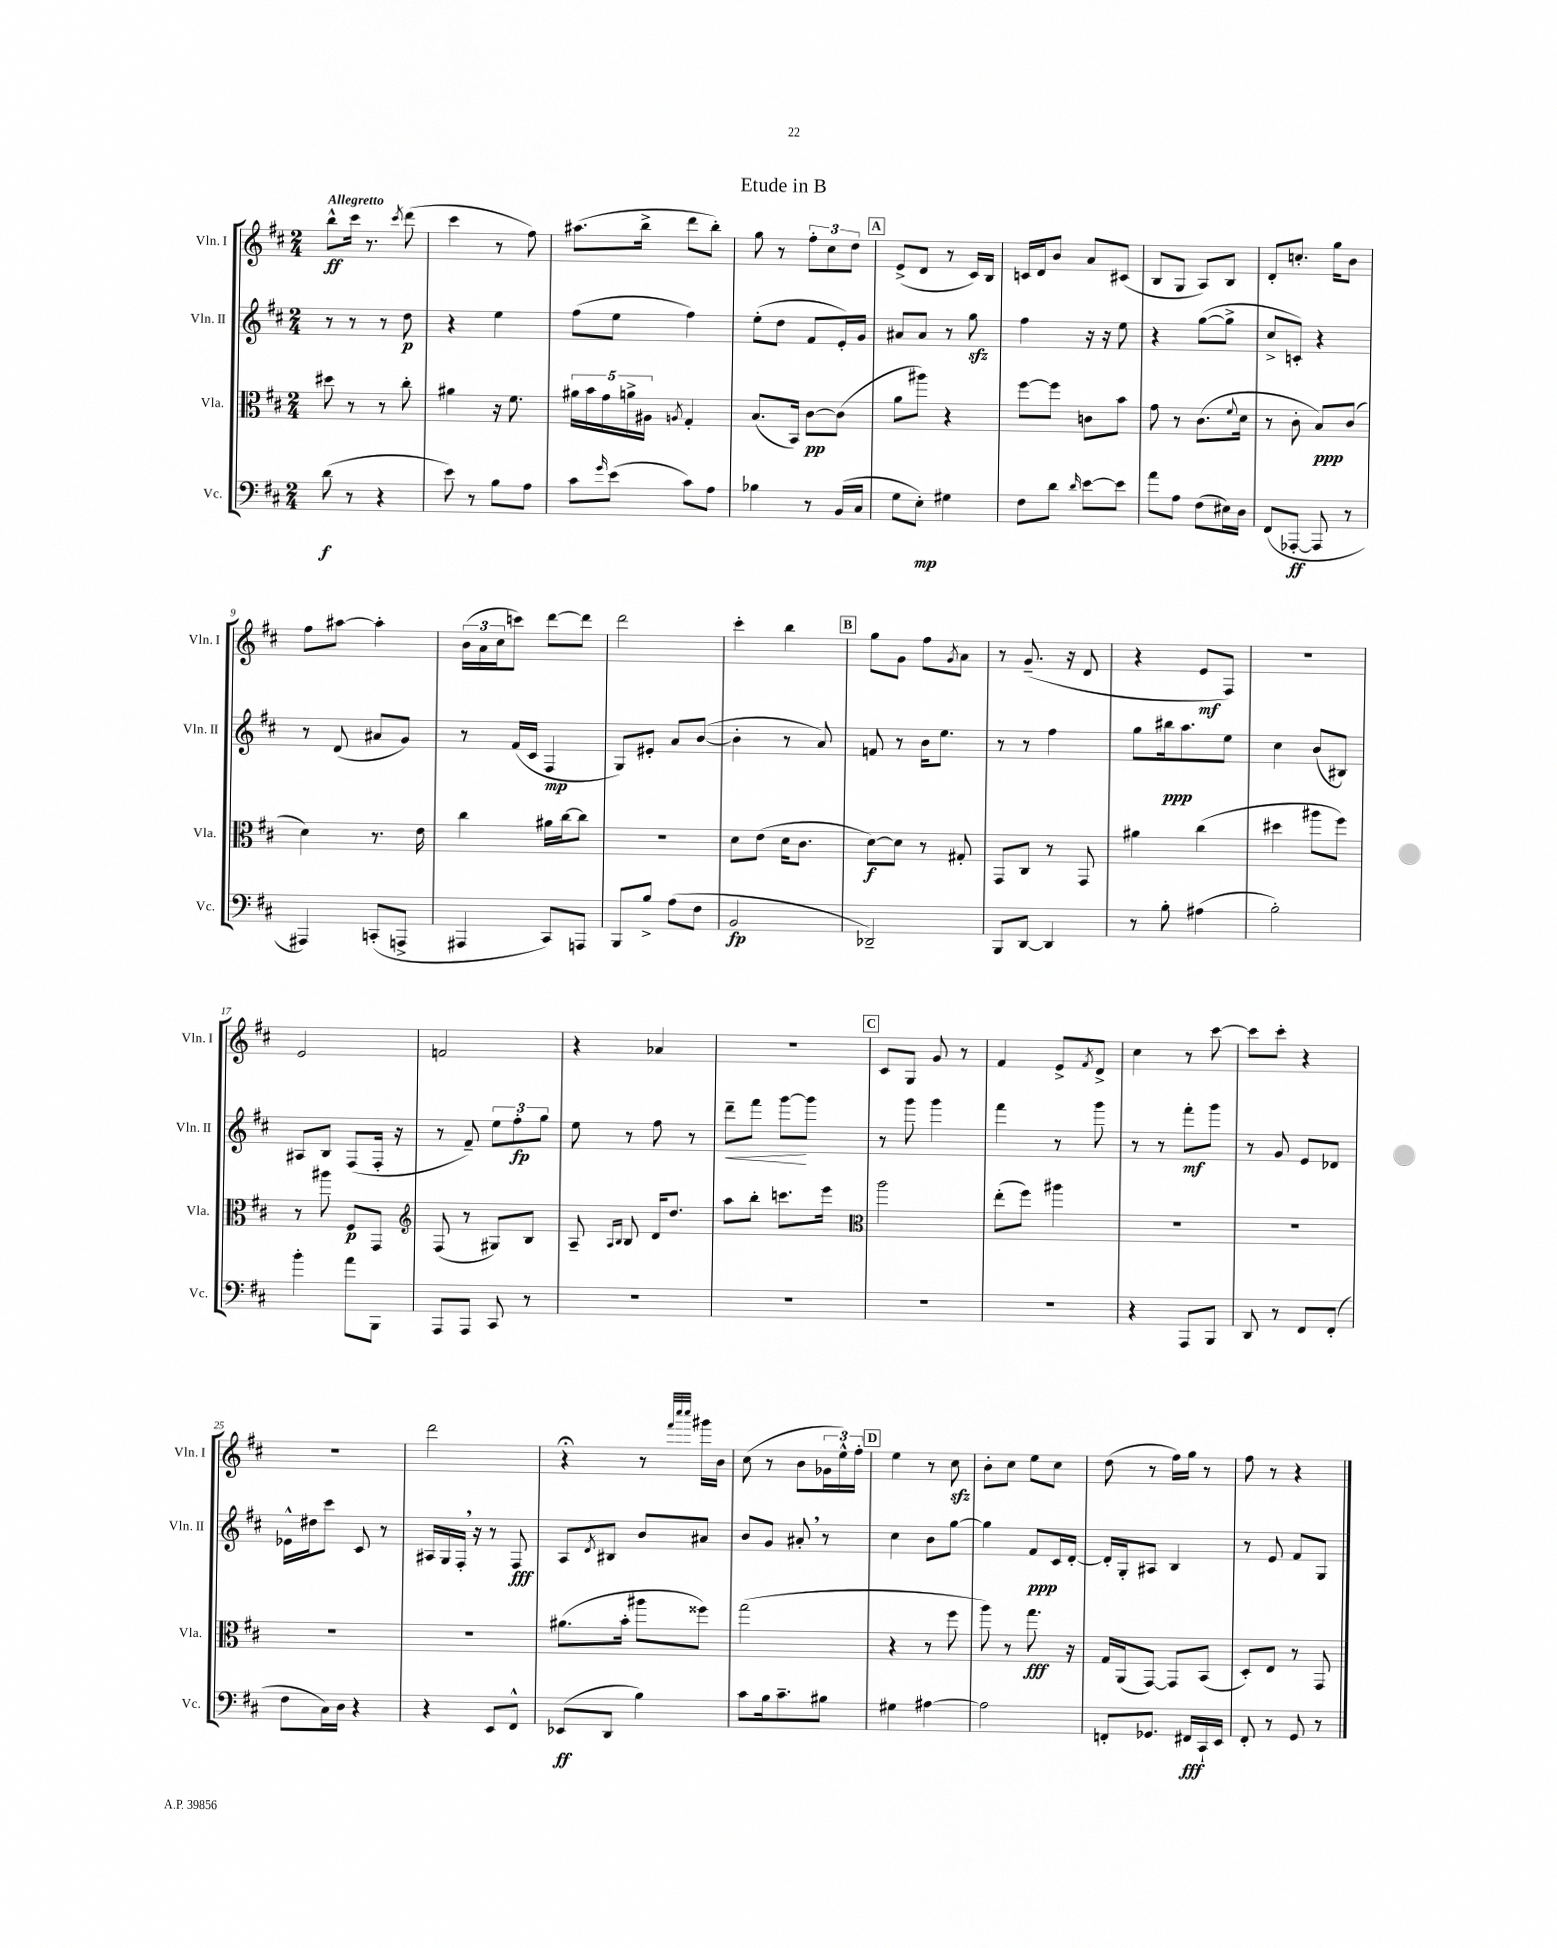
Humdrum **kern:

**kern	**kern	**kern	**kern
*staff4	*staff3	*staff2	*staff1
*clefF4	*clefC3	*clefG2	*clefG2
*k[f#c#]	*k[f#c#]	*k[f#c#]	*k[f#c#]
*M2/4	*M2/4	*M2/4	*M2/4
(8d\	8dd#\	8r	8bb^^\L
8r	8r	8r	16ccc#\Jk
.	.	.	8.r
4r	8r	8r	.
.	.	.	8qccc#/
.	8cc#'\	8dd\	(8ddd\
=	=	=	=
8e\)	4a#\	4r	4ccc#\
8r	.	.	.
8B\L	16r	4ee\	8r
.	8.f#\	.	.
8A\J	.	.	8ff#\)
=	=	=	=
8c#\L	20a#\LL	(8ff#\L	(8.aa#\L
.	20b\	.	.
.	20g\	.	.
16qqg/	.	.	.
(8e\J	.	8ee\J	.
.	20a^\	.	.
.	.	.	16bb^\Jk
.	20A#\JJ	.	.
.	8qA/	.	.
8c#\L)	4G'/	4ff#\)	8ddd\L
8A\J	.	.	8bb'\J)
=	=	=	=
4B-\	(8.B/L	(8ee'\L	8gg\
.	.	8dd\J	8r
.	16BB/Jk)	.	.
8r	[8c#\L	8f#/L	12ff#'\L
.	.	.	12cc#\
(16BB/LL	(8c#\]J	16e'/L)	.
.	.	.	12dd\J
16C#/JJ	.	16g/JJ	.
=	=	=	=
8G\L	8a\L	8a#/L	(8e^/L
8E'\J)	8aa#\J)	8a#/J	8d/J
4G#\	4r	8r	8r
.	.	8gg\	16c#/LL)
.	.	.	16B/JJ
=	=	=	=
8F#\L	[8ff#\L	4ff#\	16c/LL
.	.	.	16d/J
8d\J	8ff#\]J	.	8b/J
16qqd/	.	.	.
[8e\L	8c\L	16r	8a/L
.	.	16r	.
8e\]J	8b\J	8ee\	(8c#/J
=	=	=	=
8a\L	8g\	4r	8B/L
8A\J	8r	.	8G/J
(8F#\L	(8.c#\L	([8gg\L	8A/L)
16E#\L)	.	8gg^\]J	8B/J
.	8qqf#/	.	.
16D\JJ	16d\Jk	.	.
=	=	=	=
(8FF#/L	8r	8cc#^/L	8d'/L
[8AAA-'/J	8c#'\	8c'/J)	8.cc'/J
8AAA-/]	8B/L)	4r	.
.	.	.	16gg\LK
8r	(8c#/J	.	8b\J
=	=	=	=
4AAA#/)	4d\)	8r	8ff#\L
.	.	(8d/	[8aa#\J
(8CC'/L	8.r	8a#/L	4aa#'\]
8AAA^/J	.	8g/J)	.
.	16e\	.	.
=	=	=	=
4AAA#/	4cc#\	8r	(24b\LL
.	.	.	24a\
.	.	.	24cc#\J
.	.	(16f#/LL	8ccc\J)
.	.	16c#/JJ	.
8CC#/L)	16a#\LL	4F#/	[8ddd\L
.	[16cc#\J	.	.
8AAA/J	8cc#\]J	.	8ddd\]J
=	=	=	=
8BBB/L	2r	8G/L)	2ddd\
8B^/J	.	8e#'/J	.
(8A\L	.	8a/L	.
8F#\J	.	([8b/J	.
=	=	=	=
2BB/	8d\L	4b'\]	4ccc#'\
.	(8e\J	.	.
.	16d\LK	8r	4bb\
.	8.c#\J	.	.
.	.	8a/)	.
=	=	=	=
2DD-~/)	[8d\L)	8f/	8gg\L
.	8d\]J	8r	8g\J
.	8r	16b\LK	8ff#\L
.	.	8.ee\J	.
.	.	.	8qg/
.	8G#'/	.	8a\J
=	=	=	=
8BBB/L	8GG/L	8r	8r
[8DD/J	8C#/J	8r	(8.g~/
4DD/]	8r	4ff#\	.
.	.	.	16r
.	8GG/	.	8d/
=	=	=	=
8r	4a#\	8gg\L	4r
8B'\	.	16bb#\k	.
.	.	8.aa\	.
(4A#\	(4cc#\	.	8e/L
.	.	8ee\J	8F#/J)
=	=	=	=
2B'\)	4dd#\	4cc#\	2r
.	8aa#\L	(8b/L	.
.	8ff#\J)	8B#/J)	.
=	=	=	=
4b'\	8r	8A#/L	2e/
.	8aa#\	8B/J	.
8a\L	8F#/L	(8F#/L	.
8BBB\J	8GG/J	16F#'/Jk	.
.	.	16r	.
=	=	=	=
*	*clefG2	*	*
8AAA/L	(8F#/	8r	2f/
8AAA/J	8r	8f#~/)	.
8CC#/	8G#/L)	12ee\L	.
.	.	12ff#'\	.
8r	8B/J	.	.
.	.	12gg\J	.
=	=	=	=
2r	8A~/	8ee\	4r
.	16qqA/LL	.	.
.	16qqB/JJ	.	.
.	8B/	8r	.
.	16d/LK	8ff#\	4a-/
.	8.dd/J	.	.
.	.	8r	.
=	=	=	=
2r	8aa\L	8ddd~\L	2r
.	8bb'\J	8fff#\J	.
.	8.ccc\L	[8ggg\L	.
.	.	8ggg\]J	.
.	16eee\Jk	.	.
=	=	=	=
*	*clefC3	*	*
2r	2aa\	8r	8c#/L
.	.	8ggg\	8G/J
.	.	4ggg\	8g/
.	.	.	8r
=	=	=	=
2r	(8ee'\L	4fff#\	4f#/
.	8ff#\J)	.	.
.	4aa#\	8r	8e^/L
.	.	.	8qf#/
.	.	8ggg\	8d^/J
=	=	=	=
4r	2r	8r	4cc#\
.	.	8r	.
8AAA/L	.	8fff#'\L	8r
8BBB/J	.	8ggg\J	[8ccc#\
=	=	=	=
8DD/	2r	8r	8ccc#\]L
8r	.	8g/	8ccc#'\J
8FF#/L	.	8e/L	4r
(8FF#'/J	.	8d-/J	.
=	=	=	=
8F#\L	2r	16e-^^\LL	2r
.	.	16dd#\J	.
16C#\L)	.	8ccc#\J	.
16D\JJ	.	.	.
4r	.	8c#/	.
.	.	8r	.
=	=	=	=
4r	2r	16A#/LL	2ddd\
.	.	16G/	.
.	.	16F#'/JJ	.
.	.	16r	.
8EE/L	.	8r	.
8FF#^^/J	.	8F#/	.
=	=	=	=
(8EE-/L	(8.a#\L	8A/L	4r;
.	.	8qd/	.
8DD/J	.	8B#/J	.
.	16b'\Jk	.	.
4B\)	8aa#\L	8b/L	8r
.	.	.	32qqfff#/LLL
.	.	.	32qqcccc#/
.	.	.	32qqcccc#/JJJ
.	8ff##\J)	8a#/J	16ggg#\LL
.	.	.	16b\JJ
=	=	=	=
8c#\L	(2gg\	8b/L	(8cc#\
16B\k	.	8g/J	8r
8.c#~\	.	.	.
.	.	8a#'/	8b\L
8B#\J	.	8r	24g-\L
.	.	.	24ee^^\)
.	.	.	24ff#'\JJ
=	=	=	=
4G#\	4r	4cc#\	4ee\
[4A#\	8r	8b\L	8r
.	8ff#\	[8gg\J	8cc#\
=	=	=	=
2A#\]	8aa\)	4gg\]	8b'\L
.	8r	.	8cc#\J
.	8.gg\	8f#/L	8ee\L
.	.	16c#/L	8cc#\J
.	16r	[16d'/JJ	.
=	=	=	=
8FF'/L	16G/LL	16d'/]LL	(8dd\
.	(16AA/J	16G'/J	.
8.GG-/J	[8GG/J)	8A#/J	8r
.	8GG/]L	4B/	16ff#\LL)
16FF#/LL	.	.	16gg\JJ
16CC#`/	(8BB/J	.	8r
16EE/JJ	.	.	.
=	=	=	=
8FF#'/	8D'/L)	8r	8ff#\
8r	8E/J	8e/	8r
8GG/	8r	8f#/L	4r
8r	8GG/	8G/J	.
==	==	==	==
*-	*-	*-	*-
